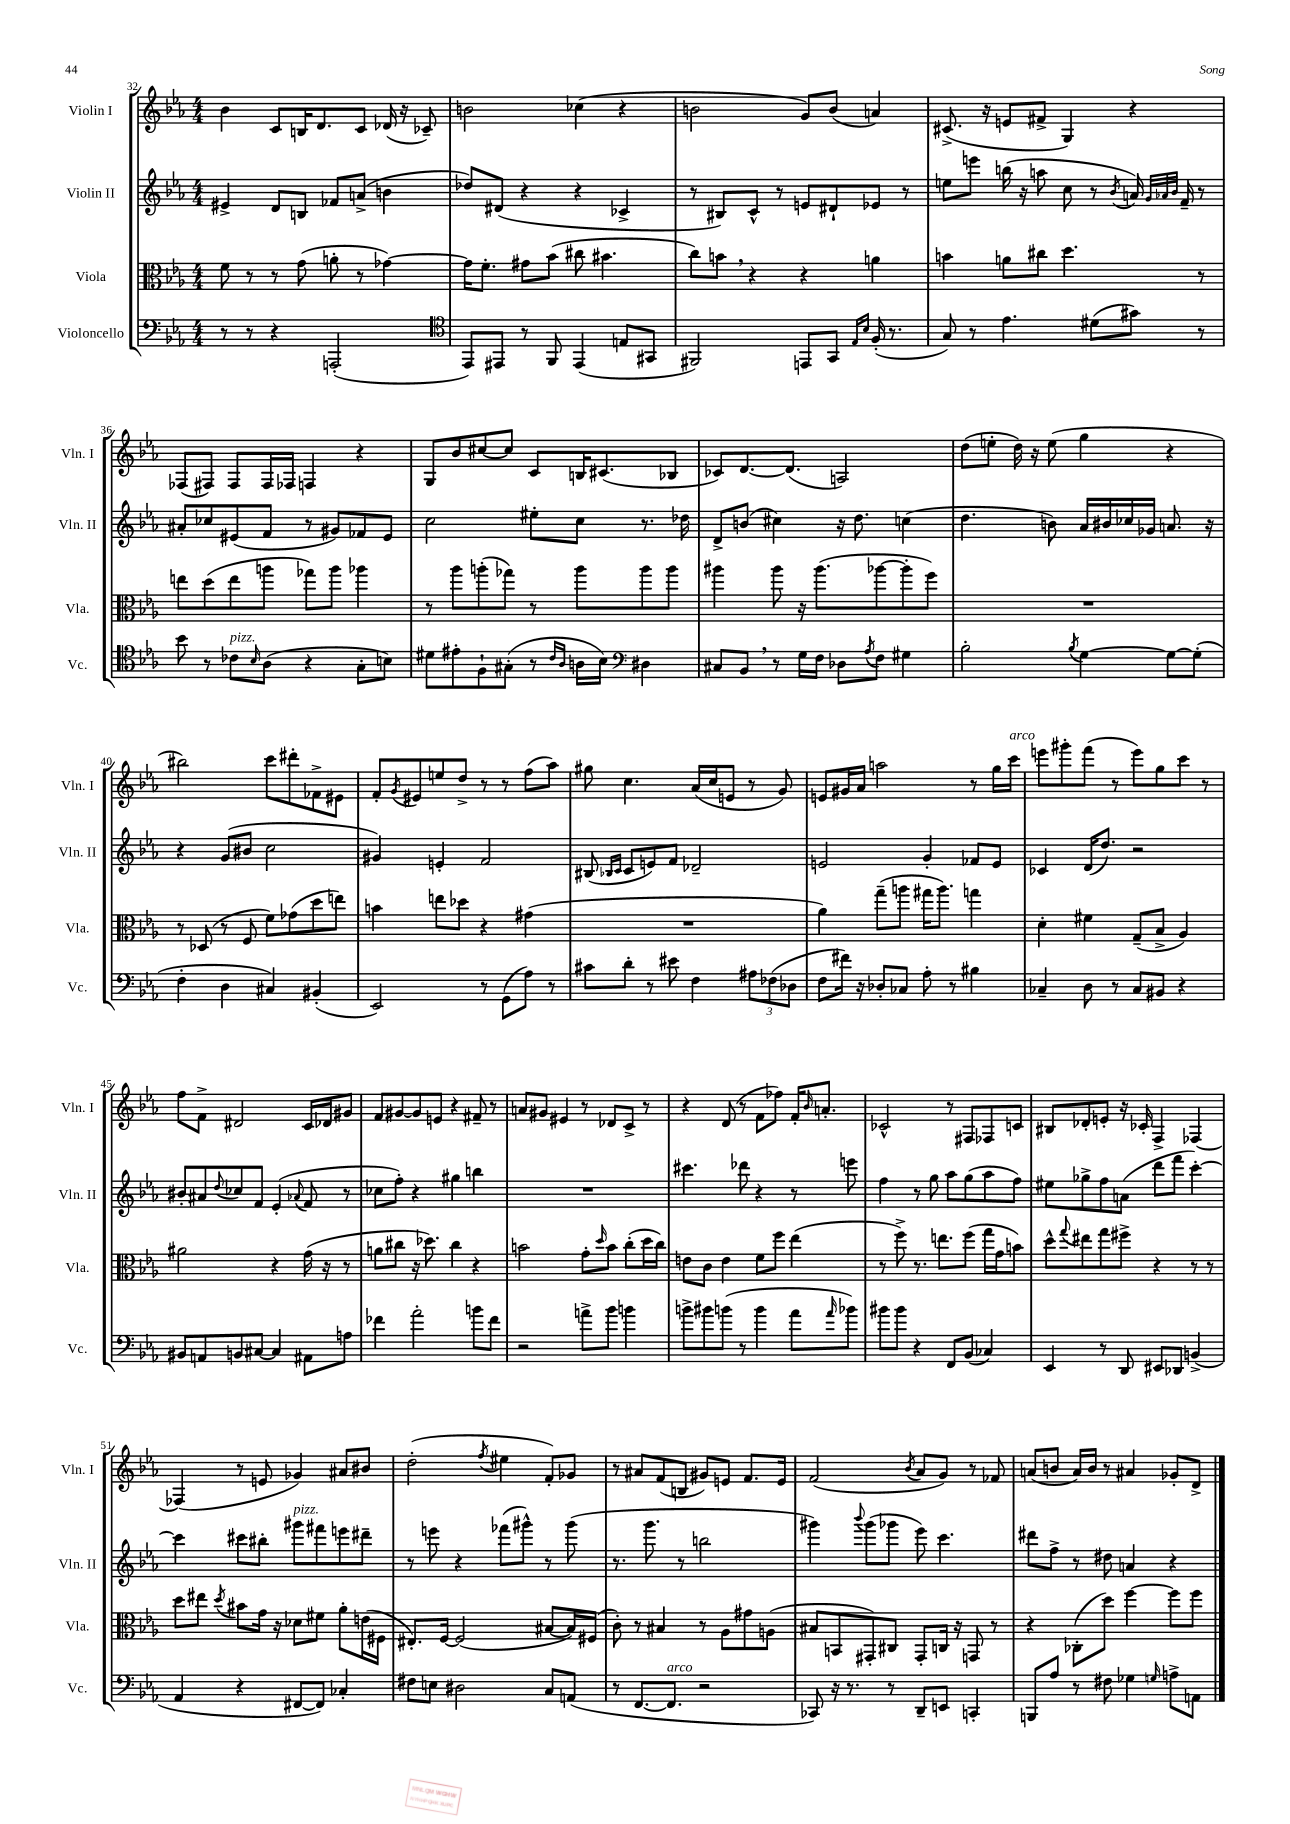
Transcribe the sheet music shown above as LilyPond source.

<<
\new StaffGroup <<
\new Staff = "s0" \with { instrumentName = "Violin I" shortInstrumentName = "Vln. I" } {
    \clef treble \key ees \major \numericTimeSignature \time 4/4
    bes'4 c'8 b16 d'8. c'8 des'16( r16 ces'8--) |
    b'2 ces''4( r4 |
    b'2 g'8) b'8( a'4) |
    cis'8.->( r16 e'8 fis'8-> g4) r4 |
    fes8( fis8) fis8 fis16 fes16 f4 r4 |
    g8 bes'8 cis''8~ cis''8 c'8 b16 cis'8.( bes8 |
    ces'8) d'8.~ d'8.( a2) |
    d''8( e''8-. d''16) r16 e''8( g''4 r4 |
    bis''2) c'''8 dis'''8-. fes'8-> eis'8 |
    f'8-. \acciaccatura { g'8 } eis'8 e''8 d''8-> r8 r8 f''8( aes''8) |
    gis''8 c''4. aes'16( c''16 e'8 r8 g'8) |
    e'8 gis'16 aes'16 a''2 r8 g''16 c'''16^\markup { \italic "arco" } |
    e'''8 gis'''8-. f'''8( r8 e'''8) g''8 c'''8 r8 |
    f''8 f'8-> dis'2 c'16 des'16 gis'8 |
    f'8 gis'8~ gis'8 e'8 r4 fis'8-- r8 |
    a'8 gis'8 eis'4 r8 des'8 c'8-> r8 |
    r4 d'8( r8 f'8 fes''8) f'16-. \grace { bes'16 } a'8.-. |
    ces'2-^ r8 fis8 fes8 c'8 |
    bis8 des'8-. e'8-. r16 ces'16-. f4-> fes4~ |
    fes4( r8 e'8 ges'4) ais'8 bis'8 |
    d''2-.( \acciaccatura { f''8 } eis''4 f'8-.) ges'8 |
    r8 ais'8 f'8( b8 gis'8) e'8 f'8. e'16 |
    f'2( \acciaccatura { bes'8 } aes'8 g'8) r8 fes'8 |
    a'8( b'8 a'16) b'16 r8 ais'4 ges'8-. d'8-> \bar "|." |
}
\new Staff = "s1" \with { instrumentName = "Violin II" shortInstrumentName = "Vln. II" } {
    \clef treble \key ees \major \numericTimeSignature \time 4/4
    eis'4-> d'8 b8 fes'8 a'8->( b'4 |
    des''8) dis'8( r4 r4 ces'4-> |
    r8 bis8) c'8-^ r8 e'8 dis'8-! ees'8 r8 |
    e''8 e'''8 b''16( r16 a''8 c''8 r8 \acciaccatura { bes'8 } a'16) \grace { g'32 aes'32 bes'32 } f'16-- r8 |
    ais'8-. ces''8 eis'8( f'8 r8 gis'8) fes'8 eis'8 |
    c''2 eis''8-. c''8 r8. des''16 |
    d'8-> b'8( cis''4) r16 d''8. c''4( |
    d''4. b'8) aes'16 bis'16 ces''16 ges'16 a'8. r16 |
    r4 g'8( bis'8 c''2 |
    gis'4) e'4-. f'2 |
    bis8( \grace { bes16 c'16 } c'8 e'8) f'8 des'2-- |
    e'2 g'4-. fes'8 e'8 |
    ces'4 d'16( d''8.) r2 |
    bis'8-. ais'8 \appoggiatura { d''8 } ces''8 f'8 ees'4-.( \appoggiatura { aes'8 } f'8 r8 |
    ces''8 f''8-.) r4 gis''4 b''4 |
    R1 |
    cis'''4. des'''8 r4 r8 e'''8 |
    f''4 r8 g''8 aes''8 g''8( aes''8 f''8) |
    eis''8 ges''8-> f''8 a'8( d'''8 f'''8 c'''4~-.) |
    c'''4 cis'''8 bis''8-. gis'''8^\markup { \italic "pizz." } fis'''8 e'''8 dis'''8-- |
    r8 e'''8 r4 fes'''8( gis'''8-^) r8 gis'''8( |
    r8. g'''8. r8 b''2 |
    gis'''4) \appoggiatura { bes'''8 } gis'''8( ges'''8 ees'''8) c'''4. |
    dis'''8 f''8-> r8 dis''8 a'4 r4 \bar "|." |
}
\new Staff = "s2" \with { instrumentName = "Viola" shortInstrumentName = "Vla." } {
    \clef alto \key ees \major \numericTimeSignature \time 4/4
    f'8 r8 r8 g'8( a'8-. r8 ges'4~) |
    ges'16 f'8.-. gis'8 bes'8( cis''8 bis'4. |
    c''8) b'8 \breathe r4 r4 a'4 |
    b'4 a'8 cis''8 d''4. r8 |
    e''8 d''8( e''8 a''8 ges''8) a''8 aes''4 |
    r8 aes''8 a''8-.( ges''8) r8 a''8 a''8 a''8 |
    ais''4 ais''8 r16 ais''8.( aes''8~ aes''8-. f''8) |
    R1 |
    r8 des8( r8 f8 f'8) ges'8( d''8 e''8) |
    b'4 e''8 des''8 r4 gis'4( |
    R1 |
    aes'4) g''8--( a''8 gis''16 a''8.) g''4 |
    d'4-. fis'4 g8--( bes8-> aes4) |
    ais'2 r4 g'16( r16 r8 |
    a'8 cis''8 r16 des''8.) cis''4 r4 |
    b'2 g'8-. \grace { d''16 } b'8 c''8-.( d''16 c''16) |
    e'8 c'8 e'4 f'8 f''8 ees''4( |
    r8 f''8->) r8. e''8. f''8( g''16 g'16 b'8) |
    d''8-^ \appoggiatura { g''8 } eis''8 g''8 fis''8-> r4 r8 r8 |
    d''8 eis''8 \acciaccatura { d''8 } bis'8 g'16 r16 des'8 fis'8 aes'8-. e'16( fis16 |
    eis8.-.) f16~ f2( bis8~ bis16) fis16( |
    c'8-.) r8 bis4 r8 aes8 gis'8 a8( |
    bis8 b,8 gis,8-.) cis8 gis,8-. c16 r16 g,8 r8 |
    r4 ces8-.( d''8) f''4~ f''8 f''8 \bar "|." |
}
\new Staff = "s3" \with { instrumentName = "Violoncello" shortInstrumentName = "Vc." } {
    \clef bass \key ees \major \numericTimeSignature \time 4/4
    r8 r8 r4 a,,2-.( |
    \clef tenor ees,8) eis,8 r8 f,8 eis,4( e8 gis,8 |
    fis,2) e,8 g,8 \grace { ees16 bes16 } f16-.( r8. |
    g8) r8 ees'4. dis'8( gis'8) r8 |
    bes'8 r8 ces'8^\markup { \italic "pizz." } \grace { bes16 } aes8( r4 g8-. b8) |
    dis'8 eis'8-. f8-! gis8-.( r8 \grace { c'16 aes16 } a16 bes16) \clef bass dis4 |
    cis8 bes,8 \breathe r8 g16 f16 des8 \acciaccatura { aes8 } f8 gis4 |
    bes2-. \acciaccatura { bes8 } g4~ g8~ g8-.( |
    f4-. d4 cis4) bis,4-.( |
    ees,2) r8 g,8( aes8) r8 |
    cis'8 d'8-. r8 eis'8 f4 \tuplet 3/2 { ais8 fes8( des8 } |
    f8 fis'16) r16 des8-. ces8 aes8-. r8 bis4 |
    ces4-- d8 r8 ces8 bis,8 r4 |
    bis,8 a,8 b,8 cis8~ cis4 ais,8 a8 |
    fes'4 aes'2-. b'8 fes'8 |
    r2 a'8-> bes'8 b'4 |
    b'8-> bis'8 b'8( r8 b'4 aes'8 \grace { aes'16 } bes'8) |
    bis'8 bis'8 r4 f,8 bes,8( ces4) |
    ees,4 r8 d,8 eis,8 des,8 b,4->( |
    aes,4 r4 fis,8~ fis,8) ces4-. |
    fis8 e8 dis2 c8 a,8( |
    r8 f,8.~ f,8.^\markup { \italic "arco" } r2 |
    ces,8) r16 r8. r8 d,8-- e,8 c,4-. |
    b,,8 aes8 r8 fis8 ges4 \grace { g16 } a8-> a,8 \bar "|." |
}
>>
>>
\layout { \context { \Score currentBarNumber = #32 } }
